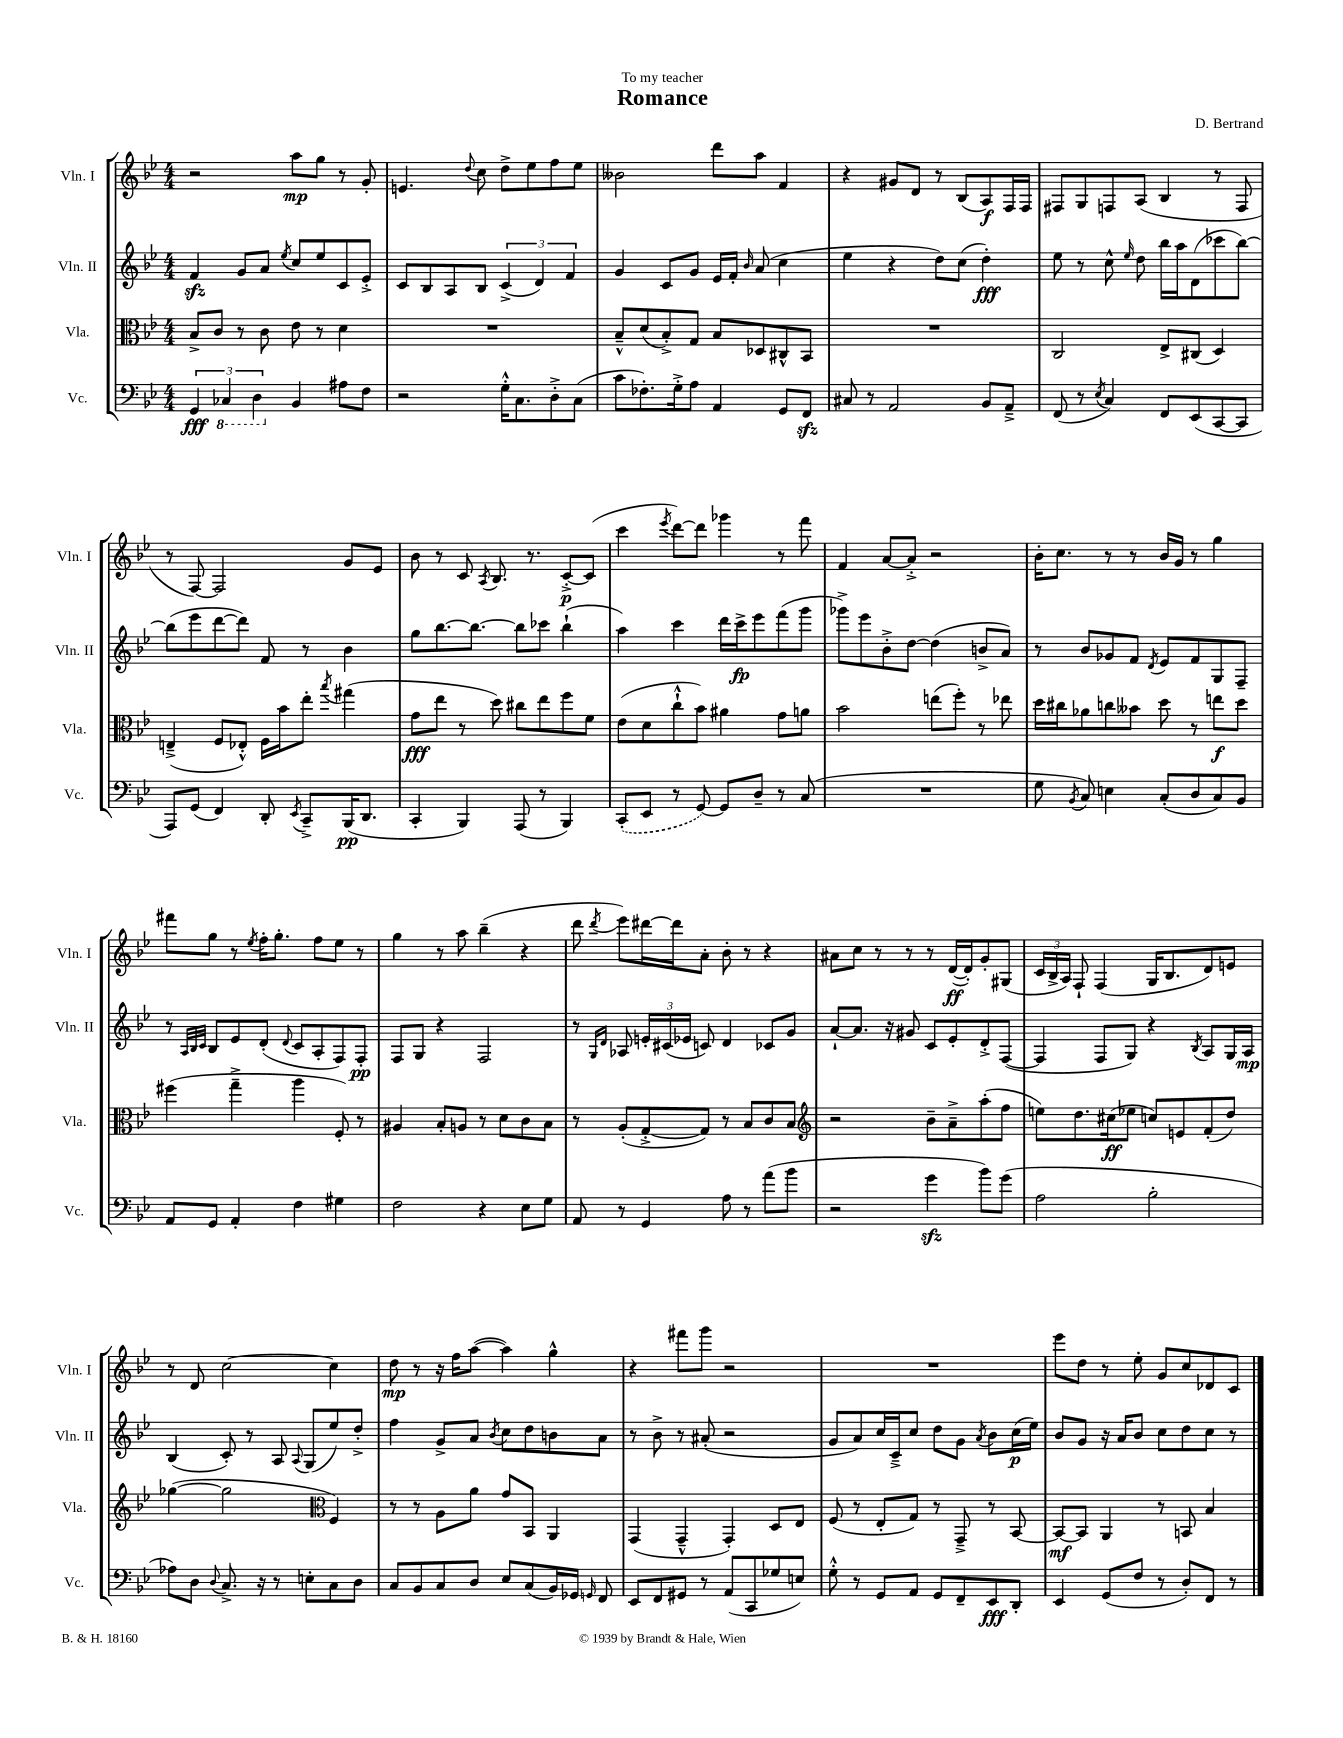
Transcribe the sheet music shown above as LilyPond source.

\header { title = "Romance" composer = "D. Bertrand" dedication = "To my teacher" }
<<
\new StaffGroup <<
\new Staff = "s0" \with { instrumentName = "Vln. I" shortInstrumentName = "Vln. I" } {
    \clef treble \key bes \major \numericTimeSignature \time 4/4
    \autoBeamOff r2 a''8[\mp g''8] r8 g'8-. |
    e'4. \appoggiatura { d''8 } c''8 d''8[-> ees''8 f''8 ees''8] |
    beses'2 d'''8[ a''8] f'4 |
    r4 gis'8[ d'8] r8 bes8[( a8\f) f16 f16] |
    fis8[ g8 f8 a8]( bes4 r8 f8 |
    r8 f8~) f2 g'8[ ees'8] |
    bes'8 r8 c'8 \acciaccatura { a8 } bes8. r8. c'8[~-.->\p c'8]( |
    c'''4 \acciaccatura { ees'''8 } d'''8[~) d'''8] ges'''4 r8 f'''8 |
    f'4 a'8[~ a'8]-.-> r2 |
    bes'16[-. c''8.] r8 r8 bes'16[ g'16] r8 g''4 |
    fis'''8[ g''8] r8 \acciaccatura { ees''8 } f''16[-. g''8.]-. f''8[ ees''8] r8 |
    g''4 r8 a''8 bes''4--( r4 |
    d'''8 \acciaccatura { d'''8 } ees'''8[) dis'''16~ dis'''16 a'8]-. bes'8-. r8 r4 |
    ais'8[ c''8] r8 r8 r8 d'16[~\ff( d'16-.) g'8-. gis8]( |
    \tuplet 3/2 { c'16[ bes16-> a16]) } f8-! f4( g16[ bes8. d'8) e'8] |
    r8 d'8 c''2~ c''4 |
    d''8\mp r8 r16 f''16[ a''8]~( a''4) g''4-^ |
    r4 fis'''8[ g'''8] r2 |
    R1 |
    ees'''8[ d''8] r8 ees''8-. g'8[ c''8 des'8 c'8] \bar "|." |
}
\new Staff = "s1" \with { instrumentName = "Vln. II" shortInstrumentName = "Vln. II" } {
    \clef treble \key bes \major \numericTimeSignature \time 4/4
    \autoBeamOff f'4\sfz g'8[ a'8] \acciaccatura { ees''8 } c''8[ ees''8 c'8 ees'8]-.-> |
    c'8[ bes8 a8 bes8] \tuplet 3/2 { c'4->( d'4) f'4 } |
    g'4 c'8[ g'8] ees'16[ f'16]-. \grace { bes'16 } a'8( c''4 |
    ees''4 r4 d''8[) c''8]( d''4-.\fff) |
    ees''8 r8 c''8-^ \grace { ees''16 } d''8 bes''16[ a''16 d'8( ces'''8 bes''8]~) |
    bes''8[( ees'''8 d'''8~ d'''8]) f'8 r8 bes'4 |
    g''8[ bes''8.~ bes''8.]~ bes''8[ ces'''8] bes''4-!( |
    a''4) c'''4 d'''16[ c'''16->\fp ees'''8 f'''8( g'''8] |
    ges'''8[->) ees'''8 bes'8-.-> d''8]~ d''4( b'8[-> a'8]) |
    r8 bes'8[ ges'8 f'8] \acciaccatura { d'8 } ees'8[ f'8 g8 f8]-- |
    r8 \grace { a32[ bes32 c'32] } bes8[ ees'8 d'8]-.( \appoggiatura { d'8 } c'8[ a8-. f8) f8]-.\pp |
    f8[ g8] r4 f2 |
    r8 \grace { g16[ d'16] } aes8 \tuplet 3/2 { e'16[-. cis'16( ees'16] } c'8) d'4 ces'8[ g'8] |
    a'8[~-! a'8.] r16 gis'8 c'8[ ees'8-. d'8-.-> f8]~( |
    f4 f8[ g8]) r4 \acciaccatura { bes8 } a8[ g16 a16]\mp |
    bes4( c'8-.) r8 a8 \appoggiatura { a8 } g8[( ees''8) d''8]-.-> |
    f''4 g'8[-> a'8] \acciaccatura { bes'8 } c''8[ d''8 b'8 a'8] |
    r8 bes'8-> r8 ais'8-.( r2 |
    g'8[ a'8) c''16 c'16---> c''8] d''8[ g'8] \acciaccatura { a'8 } bes'8[ c''16\p( ees''16]) |
    bes'8[ g'8] r16 a'16[ bes'8] c''8[ d''8 c''8] r8 \bar "|." |
}
\new Staff = "s2" \with { instrumentName = "Vla." shortInstrumentName = "Vla." } {
    \clef alto \key bes \major \numericTimeSignature \time 4/4
    \autoBeamOff bes8[-> c'8] r8 c'8 ees'8 r8 d'4 |
    R1 |
    bes8[---^ d'8( bes8-.->) g8] bes8[ des8 cis8-^ bes,8] |
    R1 |
    c2 ees8[-> cis8]( d4) |
    e4--->( f8[ ees8]-.-^) f16[ bes'16 ees''8]-. \acciaccatura { bes''8 } gis''4( |
    g'8[\fff ees''8] r8 d''8) cis''8[ ees''8 f''8 f'8] |
    ees'8[( d'8 c''8-!-^ bes'8]) ais'4 g'8[ a'8] |
    bes'2 e''8[( f''8]-.) r8 ees''8 |
    d''16[ cis''16 aes'8 c''8 beses'8] d''8 r8 e''8[\f d''8] |
    fis''4( g''4---> a''4 f8-.) r8 |
    ais4 bes8[-. a8] r8 d'8[ c'8 bes8] |
    r8 a8[-.( g8~-.-> g8]) r8 bes8[ c'8 bes8] |
    \clef treble r2 bes'8[-- a'8---> a''8-.( f''8] |
    e''8[) d''8. cis''16\ff( ees''8] c''8[) e'8 f'8-.( d''8]) |
    ges''4~( ges''2 \clef alto f4) |
    r8 r8 a8[ a'8] g'8[ bes,8] a,4 |
    g,4( g,4---^ g,4-.) d8[ ees8] |
    f8( r8 ees8[-. g8]) r8 g,8---> r8 bes,8~ |
    bes,8[~\mf bes,8] a,4 r8 b,8 bes4 \bar "|." |
}
\new Staff = "s3" \with { instrumentName = "Vc." shortInstrumentName = "Vc." } {
    \clef bass \key bes \major \numericTimeSignature \time 4/4
    \autoBeamOff \tuplet 3/2 { g,4\fff \ottava #-1 ces,4 d,4 \ottava #0 } bes,4 ais8[ f8] |
    r2 g16[-.-^ c8. d8-.-> c8]( |
    c'8[ fes8.-.) g16-.-> a8] a,4 g,8[ f,8]\sfz |
    cis8 r8 a,2 bes,8[ a,8]---> |
    f,8( r8 \acciaccatura { ees8 } c4) f,8[ ees,8( c,8~ c,8] |
    a,,8[) g,8]( f,4) d,8-. \acciaccatura { ees,8 } c,8[---> bes,,16\pp( d,8.] |
    c,4-. bes,,4) a,,8( r8 bes,,4) |
    \once \slurDashed c,8[-.( ees,8] r8 g,8~) g,8[ d8]-- r8 c8( |
    R1 |
    g8 \acciaccatura { bes,8 } c8) e4 c8[-.( d8 c8) bes,8] |
    a,8[ g,8] a,4-. f4 gis4 |
    f2 r4 ees8[ g8] |
    a,8 r8 g,4 a8 r8 a'8[( bes'8] |
    r2 g'4\sfz bes'8[) g'8]( |
    a2 bes2-. |
    aes8[) d8] \appoggiatura { d8 } c8.-> r16 r8 e8[-. c8 d8] |
    c8[ bes,8 c8 d8] ees8[ c8( bes,16) ges,16] \grace { g,16 } f,8 |
    ees,8[ f,8 gis,8] r8 a,8[( c,8 ges8 e8]) |
    g8-.-^ r8 g,8[ a,8] g,8[ f,8-- ees,8\fff d,8]-. |
    ees,4 g,8[( f8] r8 d8[-.) f,8] r8 \bar "|." |
}
>>
>>
\layout { \context { \Score \remove "Bar_number_engraver" } }
